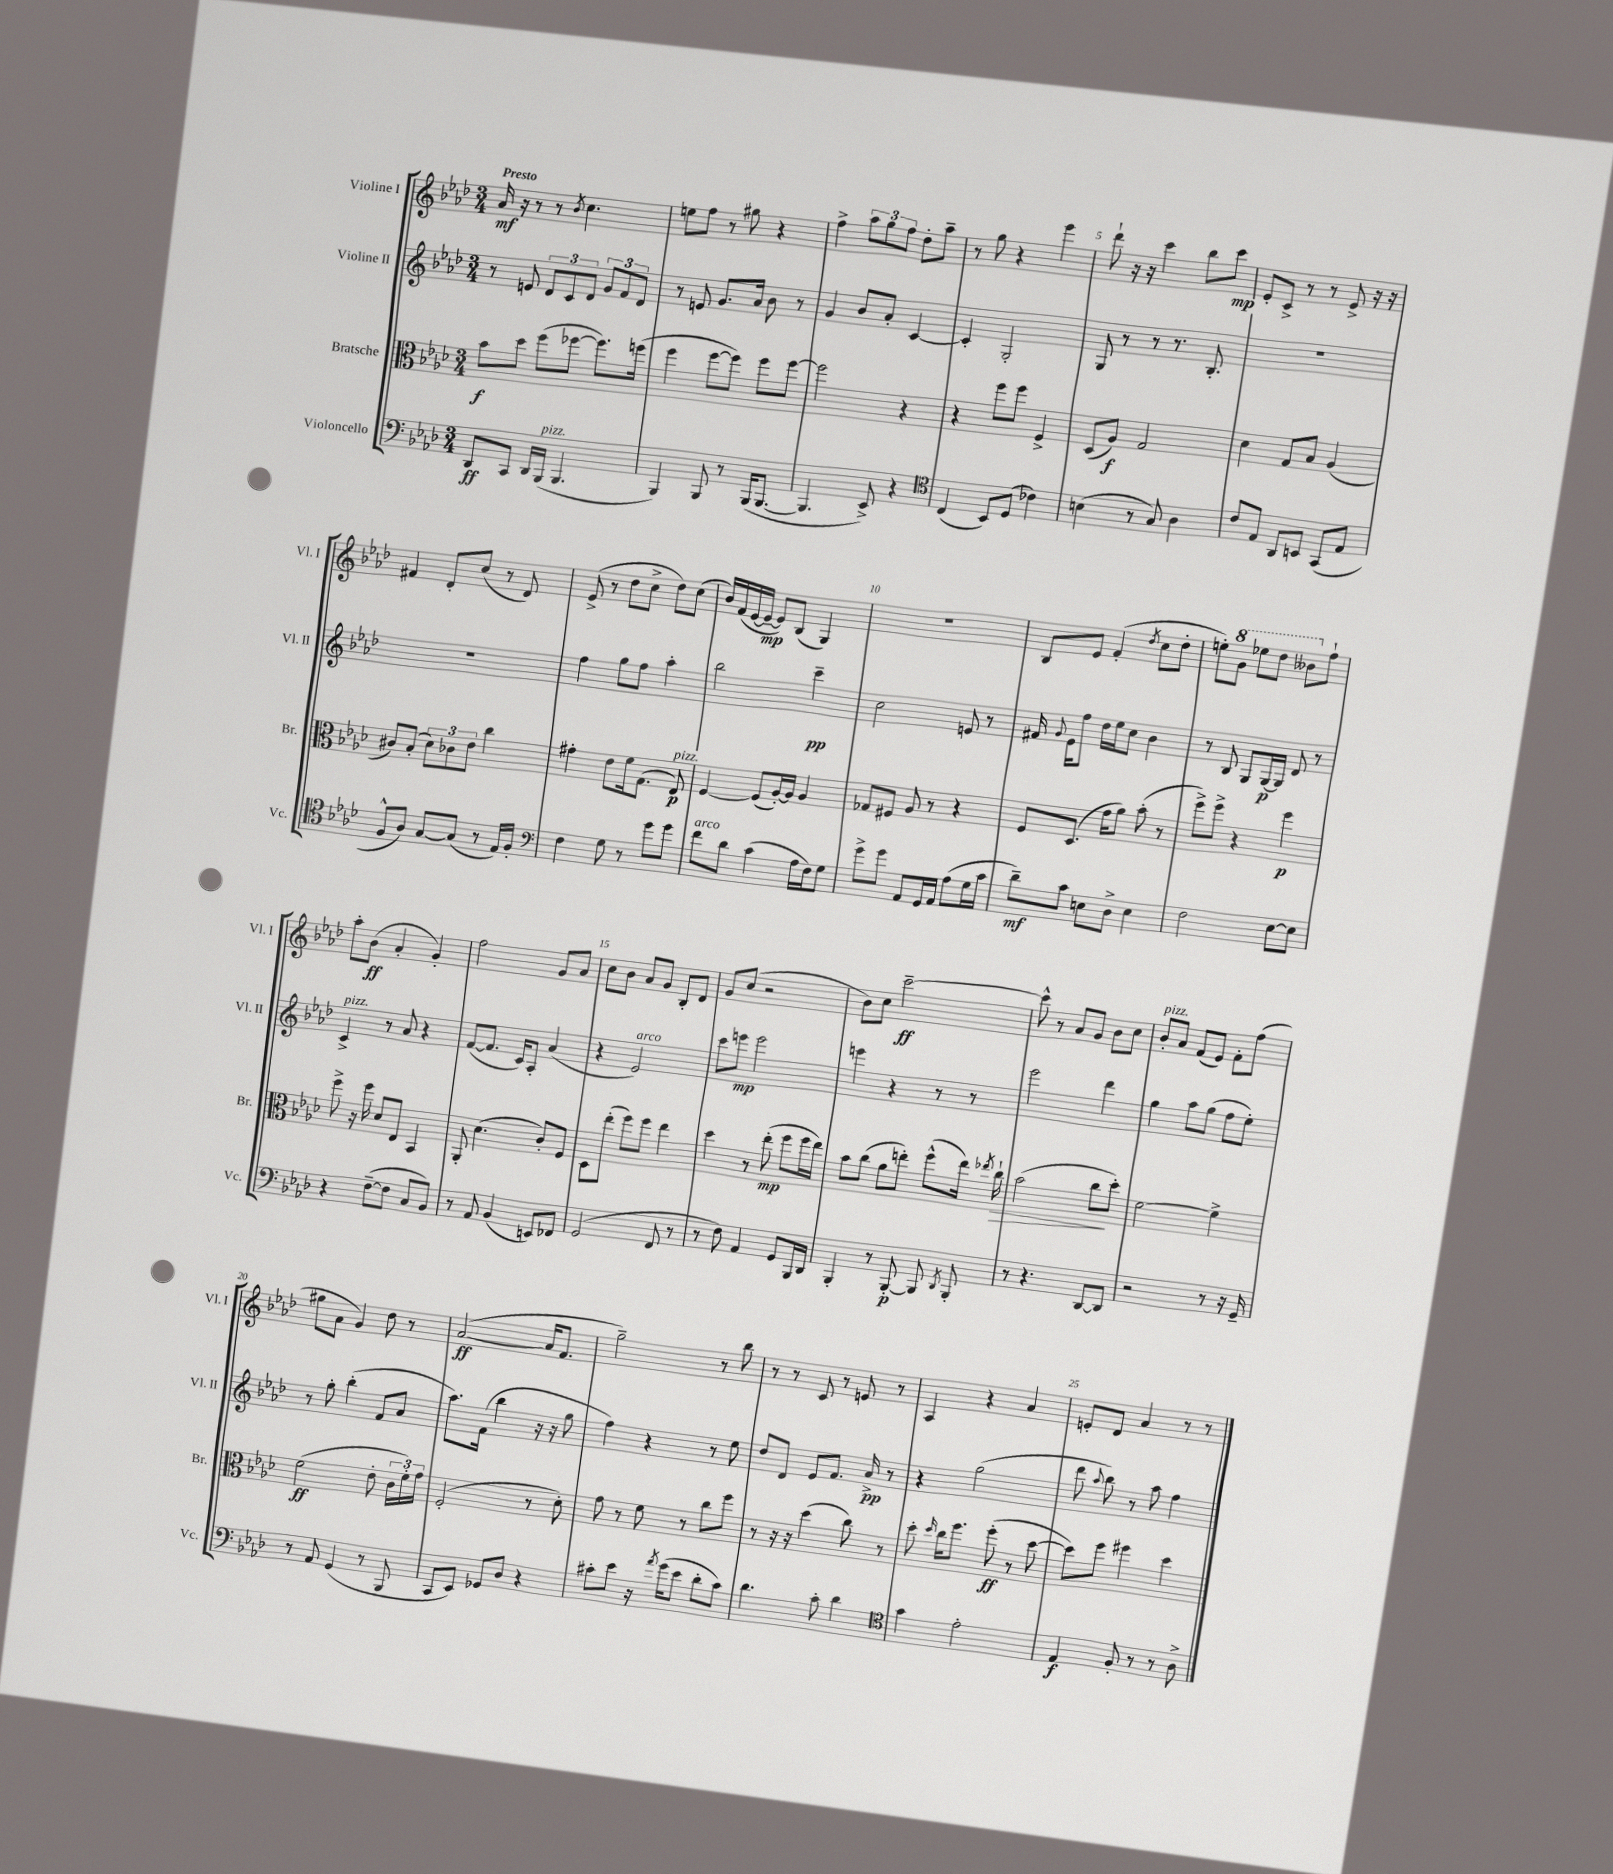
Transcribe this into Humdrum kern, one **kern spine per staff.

**kern	**kern	**kern	**kern
*staff4	*staff3	*staff2	*staff1
*clefF4	*clefC3	*clefG2	*clefG2
*k[b-e-a-d-]	*k[b-e-a-d-]	*k[b-e-a-d-]	*k[b-e-a-d-]
*M3/4	*M3/4	*M3/4	*M3/4
8DD-	8b-	8r	16a-
.	.	.	16r
8CC	8dd-	8e	8r
16DD-	(8ff	12d-	8r
(16BBB-	.	.	.
.	.	12c	.
.	.	.	8qb-
4.BBB-	[8ff-	.	4.cc
.	.	12d-	.
.	8.ff-])	12g	.
.	.	12f	.
.	.	12d-	.
.	(16ff	.	.
=	=	=	=
4BBB-)	4ff	8r	8ee
.	.	8e	8ff
8BBB-	[8ff	8.g	8r
8r	8ff])	.	8gg#
.	.	16a-	.
(16BBB-	8ff	8b-	4r
[8.BBB-	.	.	.
.	[8ff	8r	.
=	=	=	=
4.BBB-]	2ff]	4g	4ff^
.	.	8b-	12aa-
.	.	.	12gg
8EE-^)	.	8a-'	.
.	.	.	12ff
4r	4r	[4c	8dd-'
.	.	.	8aa-~
=	=	=	=
*clefC4	*	*	*
(4C	4r	4c']	8r
.	.	.	8gg
8BB-)	8ff	2G'	4r
(8D-	8ff	.	.
4c-)	4F^	.	4eee-
=	=	=	=
(4B	(8D-	8G	8ddd-`
.	8A-)	8r	16r
.	.	.	16r
8r	2G	8r	4ccc
8G)	.	8.r	.
4A-	.	.	8bb-
.	.	8.B-'	.
.	.	.	8ccc
=	=	=	=
8c	4d-	2.r	8e-'
8E-	.	.	8c^
8AA-	8G	.	8r
8BB	8B-	.	8r
(8GG	(4A-	.	8e-^
8E-	.	.	16r
.	.	.	16r
=	=	=	=
8F^^	8c#)	2.r	4f#
8A-)	(8B-'	.	.
[8G	12d-)	.	8d-'
.	12c-	.	.
(8G]	.	.	(8cc
.	12e-	.	.
8r	4cc	.	8r
16E-)	.	.	8d-)
16F'	.	.	.
=	=	=	=
*clefF4	*	*	*
4F	4g#'	4ff	(8e-^
.	.	.	8r
8G	8e-	8gg	8dd-
8r	16f	8ff	8cc^
.	(8.G	.	.
8g	.	4aa-'	8dd-)
8g	8E-)	.	(8cc
=	=	=	=
8f	[4F	2bb-	16b-)
.	.	.	(16f
8d-	.	.	[16e-
.	.	.	16e-~_
(4c	(8F]	.	8e-])
.	[16A-')	.	(8B-
.	16A-]	.	.
16A-	4A-	4ccc~	4G)
16F)	.	.	.
8G	.	.	.
=	=	=	=
8g^	8G-	2cc	2.r
8g	8F#	.	.
8AA-	8A-	.	.
16GG	8r	.	.
16AA-	.	.	.
(8A-	4r	8e	.
16G	.	8r	.
16c	.	.	.
=	=	=	=
8d-~)	8F	16f#	8B-
.	.	8qqg	.
.	.	16e-	.
8c	(8.D-	8ff	8e-
8E	.	16dd-	(4f'
.	16g	16ee-	.
8D-^	8a-)	8cc	.
.	.	.	8qdd-
4E	(8b-'	4b-	8cc
.	8r	.	8dd-'
=	=	=	=
2F	8ff^)	8r	8ee')
.	8ff^	8B-	8gg
.	4r	8G	8eee-
.	.	[16G	8ddd-
.	.	16G]	.
[8E-	4ff	8d-	8bb--
8E-]	.	8r	8ff`
=	=	=	=
4r	8ff^	4c^	8aa-'
.	16r	.	(8b-
.	16ff	.	.
([8F~	8d-	8r	4a-'
8F]	8E-	8a-	.
8C	4BB-	4r	4g')
8BB-)	.	.	.
=	=	=	=
8r	8AA-'	([8f	2ff
8AA-	(4.d-	8.f]	.
(4BB-	.	.	.
.	.	16c)	.
.	.	8A-'	.
8EE)	8c')	(4a-	8g
8FF-	8F	.	8a-
=	=	=	=
(2GG	8D-	4r	8cc
.	(8ee-'	.	8b-
.	8ff)	2e-)	8a-
.	8ff	.	8g
8FF	4ee-	.	8B-'
8r	.	.	8d-
=	=	=	=
8r	4dd-	8ccc	8g
8F)	.	8eee	(8cc
4AA-	8r	2eee	2r
.	(8ee-'	.	.
8GG	8ff	.	.
16BBB-	16ff	.	.
16DD-	16ee-)	.	.
=	=	=	=
4BBB-'	8b-	4eee	8b-)
.	(8cc	.	8cc
8r	8a-	4r	[2ccc~
[8BBB-'	8ee')	.	.
8BBB-]	(8ff^^	8r	.
8qDD-	.	.	.
8BBB-'	16ee)	8r	.
.	8qee-	.	.
.	16cc`	.	.
=	=	=	=
8r	(2b-	2eee-	8ccc^^]
4.r	.	.	8r
.	.	.	8a-
.	.	.	8g
[8DD-	8cc	4ddd-	8b-
8DD-]	8dd-')	.	8cc
=	=	=	=
2r	[2f	4gg	8b-'
.	.	.	8a-
.	.	8aa-	(8f
.	.	(8gg	8e-)
8r	4f^]	8ff	8f'
16r	.	8ee-')	(8ff
16GG~	.	.	.
=	=	=	=
8r	(2f	8r	8gg#
8AA-	.	8gg'	8a-
(4GG	.	(4bb-'	4g)
8r	8e-'	8f	8dd-
8BBB-	24c	8a-	8r
.	24f')	.	.
.	24g	.	.
=	=	=	=
8CC	(2F'	8.aa-)	([2a-
8EE-)	.	.	.
.	.	(16f	.
8GG-	.	4bb-	.
8D-	.	.	.
4r	8r	16r	16a-]
.	.	16r	8.f
.	8d-')	8gg	.
=	=	=	=
8c#'	8g	4ff)	2gg~)
8e-	8r	.	.
16r	8f	4r	.
8qa-	.	.	.
(16g	.	.	.
8e-	8r	.	.
8d-'	8cc	8r	8r
8c#)	8ff	8ee-	8bb-
=	=	=	=
4.d-	8r	8dd-	8r
.	16r	8d-	8r
.	16r	.	.
.	(4dd-	8e-	8c
8c'	.	8.f	8r
4d-	8cc)	.	8e
.	.	16a-^	.
.	8r	8r	8r
=	=	=	=
*clefC4	*	*	*
4g	8dd-'	4r	4A-
.	16qqdd-	.	.
.	16cc	.	.
.	8.ff	.	.
2e-'	.	(2gg	4r
.	(8ff'	.	.
.	8r	.	4a-
.	[8dd-	.	.
=	=	=	=
4E-	8dd-])	8ddd-	8e'
.	.	8qqaa-	.
.	8ff	8bb-)	8d-
8F'	4ff#	8r	4a-
8r	.	8aa-	.
8r	4dd-	4ff	8r
8A-^	.	.	8r
==	==	==	==
*-	*-	*-	*-
